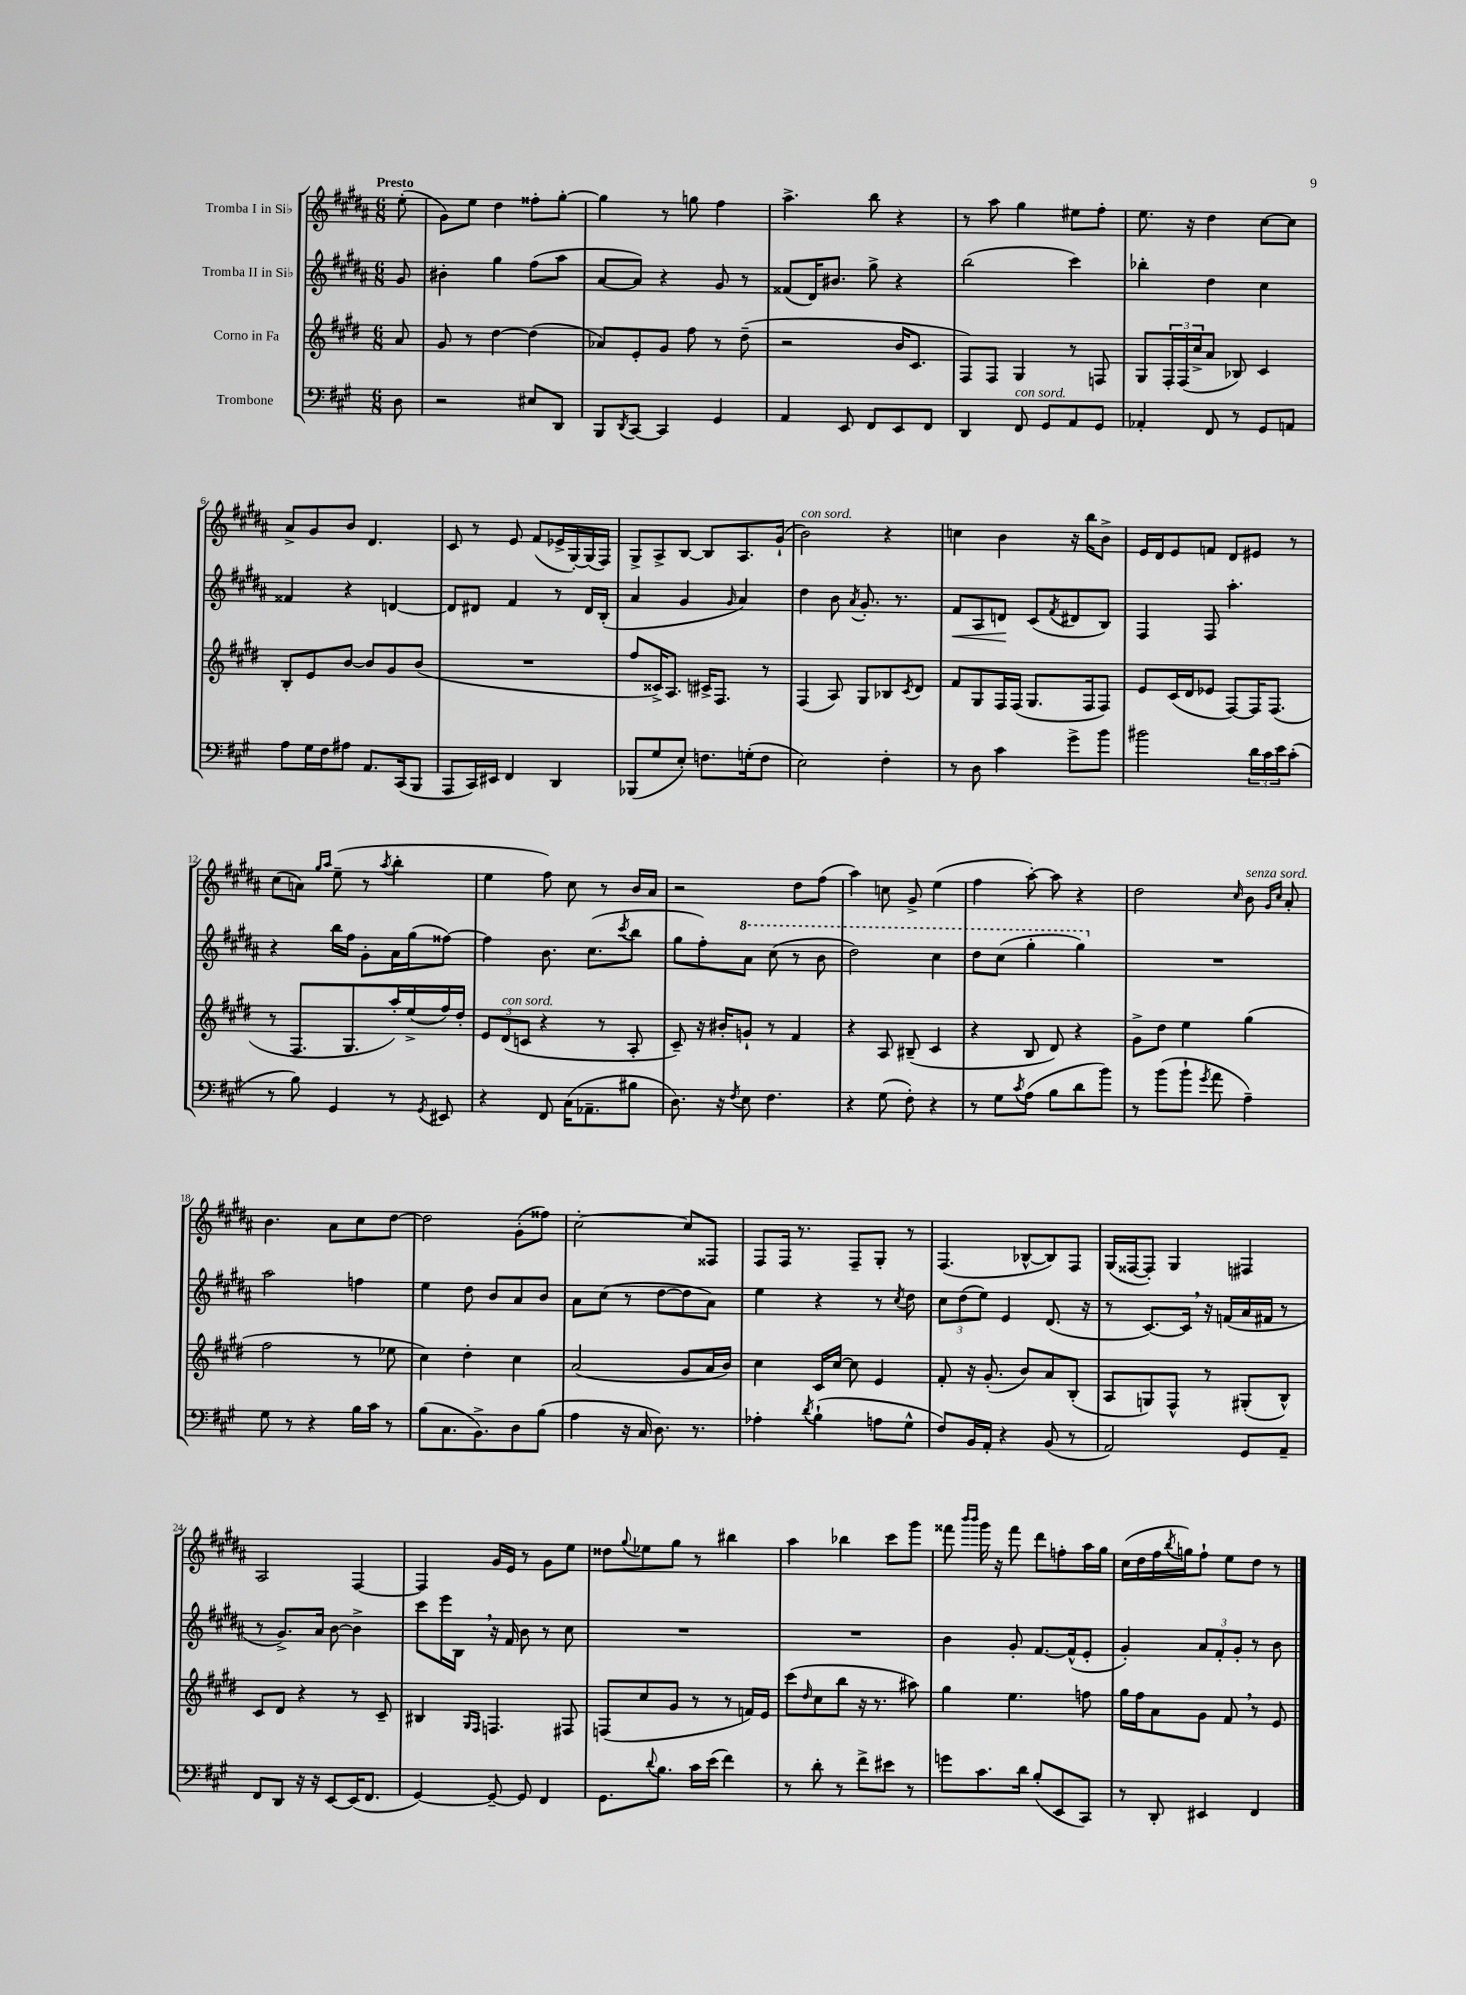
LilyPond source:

<<
\new StaffGroup <<
\new Staff = "s0" \with { instrumentName = "Tromba I in Sib" } {
    \clef treble \key b \major \numericTimeSignature \time 6/8 \partial 8 \tempo "Presto"
    e''8-.( |
    gis'8) e''8 dis''4 fisis''8-. gis''8~-. |
    gis''4 r8 g''8 fis''4 |
    ais''4.-> b''8 r4 |
    r8 ais''8 gis''4 eis''8 fis''8-. |
    e''8. r16 dis''4 cis''8~ cis''8 |
    ais'8-> gis'8 b'8 dis'4. |
    cis'8 r8 e'8 fis'8( ees'16-> gis16~-.) gis16( fis16) |
    gis8-> ais8-> b8~ b8 ais8. gis'16-!( |
    b'2^\markup { \italic "con sord." }) r4 |
    c''4 b'4 r16 b''16 b'8-> |
    e'16 dis'16 e'8 f'8 dis'8 eis'8 r8 |
    cis''8( a'8) \grace { gis''16 ais''16 } e''8--( r8 \acciaccatura { ais''8 } b''4-. |
    e''4 fis''8) cis''8 r8 b'16 ais'16 |
    r2 dis''8 fis''8( |
    ais''4) c''8 gis'8-> e''4( |
    fis''4 ais''8~-.) ais''8 r4 |
    dis''2 \grace { cis''16 } b'8^\markup { \italic "senza sord." } \grace { gis'16 cis''16 } ais'8-. |
    b'4. ais'8 cis''8 dis''8~ |
    dis''2 gis'8-.( fisis''8) |
    cis''2~-. cis''8 fisis8 |
    fis8 fis16 r8. fis8-- gis8-. r8 |
    fis4.( bes8~-^ bes8) fis8 |
    gis16( fisis16~ fisis8-.) gis4 fis4 |
    ais2 fis4~ |
    fis4 gis'16 e'16 r8 gis'8 e''8 |
    disis''8 \appoggiatura { gis''8 } ees''8 gis''8 r8 bis''4 |
    ais''4 bes''4 cis'''8 gis'''8 |
    fisis'''8 \grace { b'''16 b'''16 } gis'''16 r16 fisis'''8 dis'''8 f''8-. ais''16 gis''16 |
    cis''16( dis''16 fis''16 \acciaccatura { b''8 } g''16) fis''8-! e''8 dis''8 r8 \bar "|." |
}
\new Staff = "s1" \with { instrumentName = "Tromba II in Sib" } {
    \clef treble \key b \major \numericTimeSignature \time 6/8 \partial 8
    gis'8 |
    bis'4-. gis''4 fis''8( ais''8 |
    ais'8~ ais'8) r4 gis'8 r8 |
    fisis'8( dis'16) bis'8. gis''8-> r4 |
    b''2( cis'''4) |
    bes''4-. dis''4 cis''4 |
    fisis'4 r4 d'4~ |
    d'8 dis'8 fis'4 r8 dis'16 b16-.( |
    ais'4 gis'4 \grace { gis'16 } ais'4) |
    dis''4 b'8 \acciaccatura { ais'8 } gis'8.-. r8. |
    fis'8\< ais8 d'8\! cis'8( \acciaccatura { fis'8 } dis'8 b8) |
    fis4 fis8 ais''4.-. |
    r4 b''16 fis''16 gis'8-. ais'16 gis''16( fisis''8~) |
    fisis''4 b'8. cis''8.( \acciaccatura { cis'''8 } b''8 |
    gis''8 fis''8-.) \ottava #1 ais''8 cis'''8( r8 b''8 |
    dis'''2) cis'''4 |
    dis'''8 cis'''8( gis'''4-. gis'''4) \ottava #0 |
    R2. |
    ais''2 f''4 |
    e''4 dis''8 b'8 ais'8 b'8 |
    ais'8 cis''8( r8 dis''8~ dis''8 ais'8) |
    e''4 r4 r8 \acciaccatura { cis''8 } dis''8 |
    \tuplet 3/2 { cis''8 dis''8( e''8) } e'4 dis'8.( r16 |
    r8 cis'8.~) cis'16 \breathe r16 f'16( ais'16 fis'16 r8 |
    r8 gis'8.->) ais'16 b'8~ b'4-> |
    cis'''8 e'''16 b16 \breathe r16 fis'16 b'8 r8 cis''8 |
    R2. |
    R2. |
    b'4 gis'8-. fis'8.~ fis'16-^( e'8-. |
    gis'4-.) \tuplet 3/2 { ais'8 fis'8-. gis'8-. } r8 b'8 \bar "|." |
}
\new Staff = "s2" \with { instrumentName = "Corno in Fa" } {
    \clef treble \key e \major \numericTimeSignature \time 6/8 \partial 8
    a'8 |
    gis'8 r8 dis''4~ dis''4( |
    aes'8) e'8-. gis'8 fis''8 r8 dis''8--( |
    r2 b'16 cis'8. |
    fis8) fis8 gis4 r8 f8 |
    gis8 \tuplet 3/2 { fis16-. fis16( cis''16-> } a'8 bes8) cis'4 |
    b8-. e'8 b'8~ b'8 gis'8 b'8( |
    R2. |
    fis''8 cisis'16->) a8. cis'16-> fis8. r8 |
    fis4( a8) gis8 bes8 \acciaccatura { cis'8 } dis'8 |
    fis'8 gis8 fis16 fis16( gis8. fis16 fis8) |
    e'8 cis'16( dis'16 ees'8 fis8~) fis16 fis8.( |
    r8 fis8. gis8. a''16-.) e''16->( fis''16) dis''16-. |
    \tuplet 3/2 { e'8 dis'8^\markup { \italic "con sord." }( c'8 } r4 r8 a8-. |
    cis'8--) r16 bis'16-. g'8-! r8 fis'4 |
    r4 a8 bis8--( cis'4 |
    r4 b8 dis'8) r4 |
    gis'8-> dis''8 e''4 gis''4( |
    fis''2 r8 ees''8 |
    cis''4) dis''4-. cis''4 |
    a'2( gis'8 a'16 b'16) |
    cis''4 cis'16 cis''16~ cis''8 e'4 |
    fis'8-. r16 gis'8.-.( b'8) a'8 b8-.( |
    a8 g8) fis8-^ r8 gis8-.( b8-^) |
    cis'8 dis'8 r4 r8 cis'8-- |
    bis4 \grace { gis16 fis16 } f4. fis8 |
    f8( cis''8 gis'8 r8 r8 f'16) e'16 |
    cis'''8( \grace { dis''16 } cis''8 b''8 r16 r8. ais''8) |
    gis''4 e''4. f''8 |
    gis''16 fis''16 a'8 gis'8 fis'8 \breathe r8 e'8 \bar "|." |
}
\new Staff = "s3" \with { instrumentName = "Trombone" } {
    \clef bass \key a \major \numericTimeSignature \time 6/8 \partial 8
    d8 |
    r2 eis8 d,8 |
    b,,8 \acciaccatura { d,8 } cis,8~ cis,4 gis,4 |
    a,4 e,8 fis,8 e,8 fis,8 |
    d,4 fis,8^\markup { \italic "con sord." } gis,8 a,8 gis,8 |
    aes,4-. fis,8 r8 gis,8 a,8 |
    a8 gis16 fis16 ais8 a,8. cis,16( b,,8 |
    a,,8 cis,16) eis,16 fis,4 d,4 |
    bes,,8( gis8 e8-.) f8. g16-.( f8 |
    e2) fis4-. |
    r8 d8 cis'4 gis'8-> b'8 |
    bis'2 \tuplet 3/2 { d'16 cis'16 e'16 } cis'8-.( |
    r8 b8) gis,4 r8 \acciaccatura { gis,8 } eis,8 |
    r4 fis,8 cis16( aes,8.-- bis8 |
    d8.) r16 \acciaccatura { fis8 } e8 fis4. |
    r4 gis8( fis8-.) r4 |
    r8 gis8 \acciaccatura { cis'8 } a8( b8 d'8 b'8) |
    r8 b'8( b'8-! \acciaccatura { gis'8 } a'8 a4--) |
    gis8 r8 r4 b16 cis'16 r8 |
    b8( cis8. b,8.->) d8 b8( |
    a4 r16 cis16 d8.) r8. |
    aes4-. \acciaccatura { d'8 } b4-!( a8 gis8-^ |
    fis8) b,16 a,16-. r4 b,8( r8 |
    a,2) gis,8 a,8-- |
    fis,8 d,8 r16 r16 e,8~ e,16( fis,8. |
    gis,4~) gis,8~-- gis,8 fis,4 |
    gis,8. \appoggiatura { d'8 } b8. cis'16 e'16( fis'4) |
    r8 d'8-. r8 fis'8-> eis'8 r8 |
    g'8 cis'8. d'16 b8-.( e,8 cis,8) |
    r8 d,8-. eis,4 fis,4 \bar "|." |
}
>>
>>
